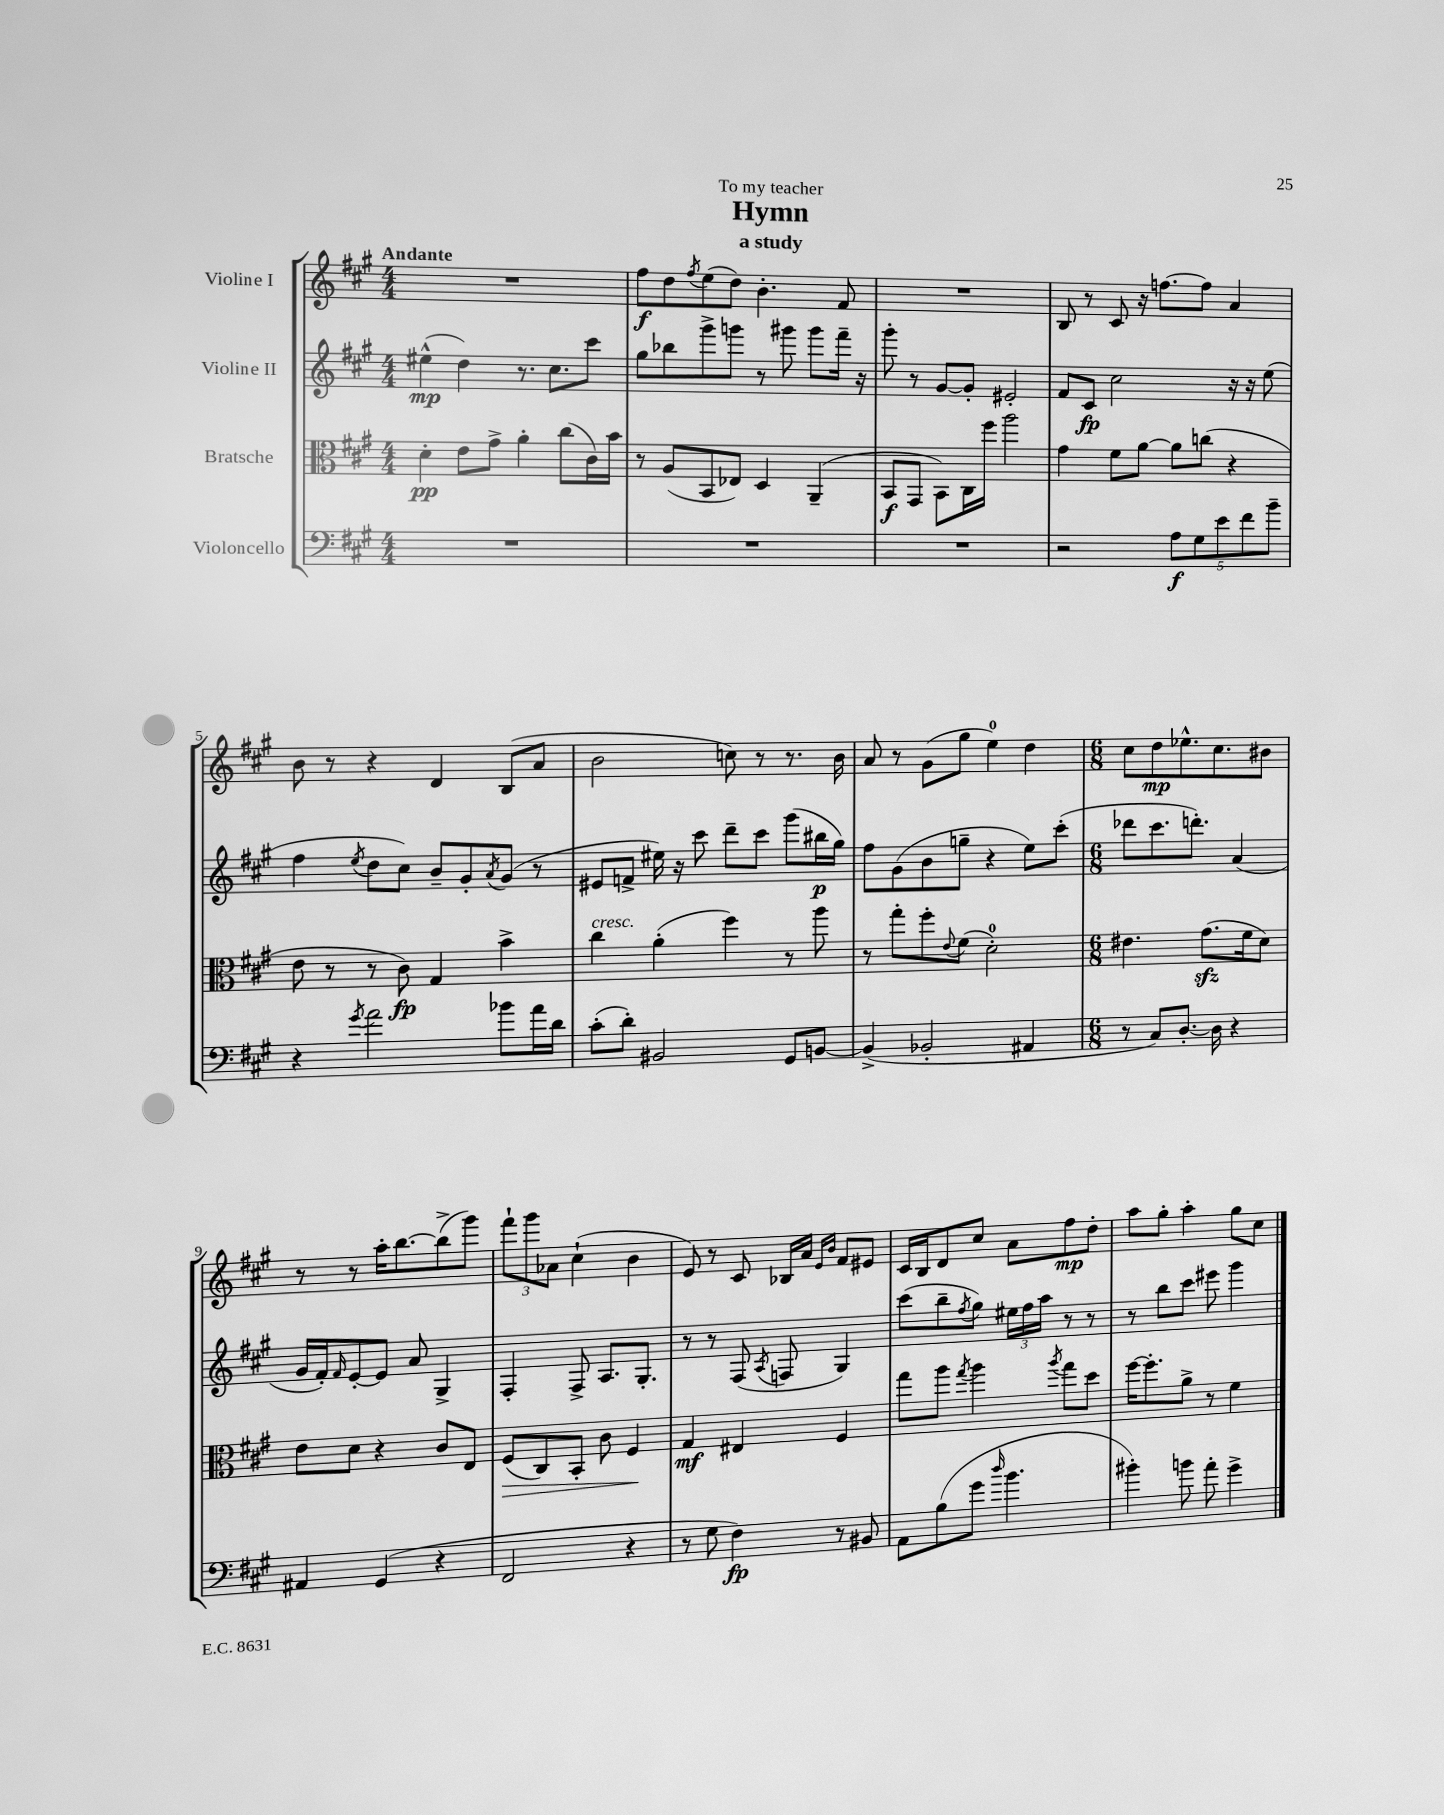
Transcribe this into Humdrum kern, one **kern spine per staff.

**kern	**kern	**kern	**kern
*staff4	*staff3	*staff2	*staff1
*clefF4	*clefC3	*clefG2	*clefG2
*k[f#c#g#]	*k[f#c#g#]	*k[f#c#g#]	*k[f#c#g#]
*M4/4	*M4/4	*M4/4	*M4/4
1r	4d'	(4ee#^^	1r
.	8e	4dd)	.
.	8g#^	.	.
.	4a'	8.r	.
.	.	8.cc#	.
.	(8cc#	.	.
.	16c#)	8ccc#	.
.	16b	.	.
=	=	=	=
1r	8r	8gg#	8ff#
.	(8A	8bb-	8dd
.	.	.	8qff#
.	8BB	8ggg#^	(8ee
.	8E-)	8ggg	8dd)
.	4D	8r	4.b'
.	.	8ggg#	.
.	(4AA~	8ggg#	.
.	.	16fff#~	8f#
.	.	16r	.
=	=	=	=
1r	8BB	8ggg#'	1r
.	8GG#	8r	.
.	8BB)	[8g#	.
.	16C#	8g#']	.
.	16ff#	.	.
.	2aa	2e#'	.
=	=	=	=
2r	4g#	8f#	8B
.	.	8c#	8r
.	8f#	2cc#	8c#
.	[8a	.	16r
.	.	.	[8.ff
10A	8a]	.	.
10G#	.	.	.
.	(8cc	.	8ff]
10e	.	.	.
.	4r	16r	4a
10f#	.	.	.
.	.	16r	.
.	.	(8ee	.
10b~	.	.	.
=	=	=	=
4r	8e	4ff#	8b
.	8r	.	8r
8qg#	.	8qee	.
2a	8r	8dd	4r
.	8c#)	8cc#)	.
.	4G#	8b~	4d
.	.	8g#'	.
.	.	8qa	.
8b-	4b^	(8g#	(8B
16a	.	8r	8a
16d	.	.	.
=	=	=	=
(8c#'	4cc#	8e#	2b
8d')	.	8f^	.
2BB#	(4a'	16ee#)	.
.	.	16r	.
.	.	8ccc#	.
.	4ff#)	8ddd~	8cc)
.	.	8ccc#	8r
8GG#	8r	(8ggg#	8.r
[8BB	8aa	16bb#	.
.	.	16gg#)	16b
=	=	=	=
(4BB^]	8r	8ff#	8a
.	8gg#'	(8g#	8r
2BB-'	8ff#'	8b	(8g#
.	8qqe	.	.
.	(8f#	8gg~	8gg#
.	2d')	4r	4ee)
4AA#	.	8ee)	4dd
.	.	(8ccc#'	.
=	=	=	=
*M6/8	*M6/8	*M6/8	*M6/8
8r	4.e#	8ddd-	8cc#
8C#)	.	8.ccc#	8dd
[8.D'	.	.	8.ee-^^
.	.	8.ddd')	.
.	(8.g#	.	.
16D]	.	.	8.cc#
4r	.	(4a	.
.	16f#	.	.
.	8d)	.	8b#
=	=	=	=
4AA#	8e	16g#	8r
.	.	16f#')	.
.	.	16qqf#	.
.	8d	[8e'	8r
(4GG#	4r	8e]	16aa'
.	.	.	[8.bb
.	.	8a	.
4r	8c#	4G#^	(8bb^]
.	8E	.	8ggg#)
=	=	=	=
2FF#	(8F#	4F#'	12fff#`
.	.	.	12ggg#
.	8C#)	.	.
.	.	.	12a-
.	8BB'	8F#^	(4cc#`
.	8c#	8.A	.
4r	4F#	.	4b
.	.	8.G#'	.
=	=	=	=
8r	4G#	8r	8e)
8G#	.	8r	8r
4F#)	4E#	(8F#	8c#
.	.	8qA	.
.	.	8F	16B-
.	.	.	16a
.	.	.	16qqe
.	.	.	16qqb
8r	4F#	4G#)	8f#
8BB#	.	.	8e#
=	=	=	=
8AA	8gg#	(8ccc#	16c#
.	.	.	16B
(8B	8aa	8bb~	8d
.	8qgg#	8qff#	.
8g#	4aa	8gg#)	8cc#
16qqdd	.	.	.
4.b	.	24ee#	8a
.	.	24ff#	.
.	.	24aa	.
.	8qaa	.	.
.	8gg#	8r	8ff#
.	8dd	8r	8dd'
=	=	=	=
4b#')	[16ff#	8r	8aa
.	8.ff#']	.	.
.	.	8bb	8gg#'
8b	8a^	8ccc#	4aa'
8a'	8r	8eee#	.
4g#^	4f#	4ggg#	8gg#
.	.	.	8cc#
==	==	==	==
*-	*-	*-	*-
